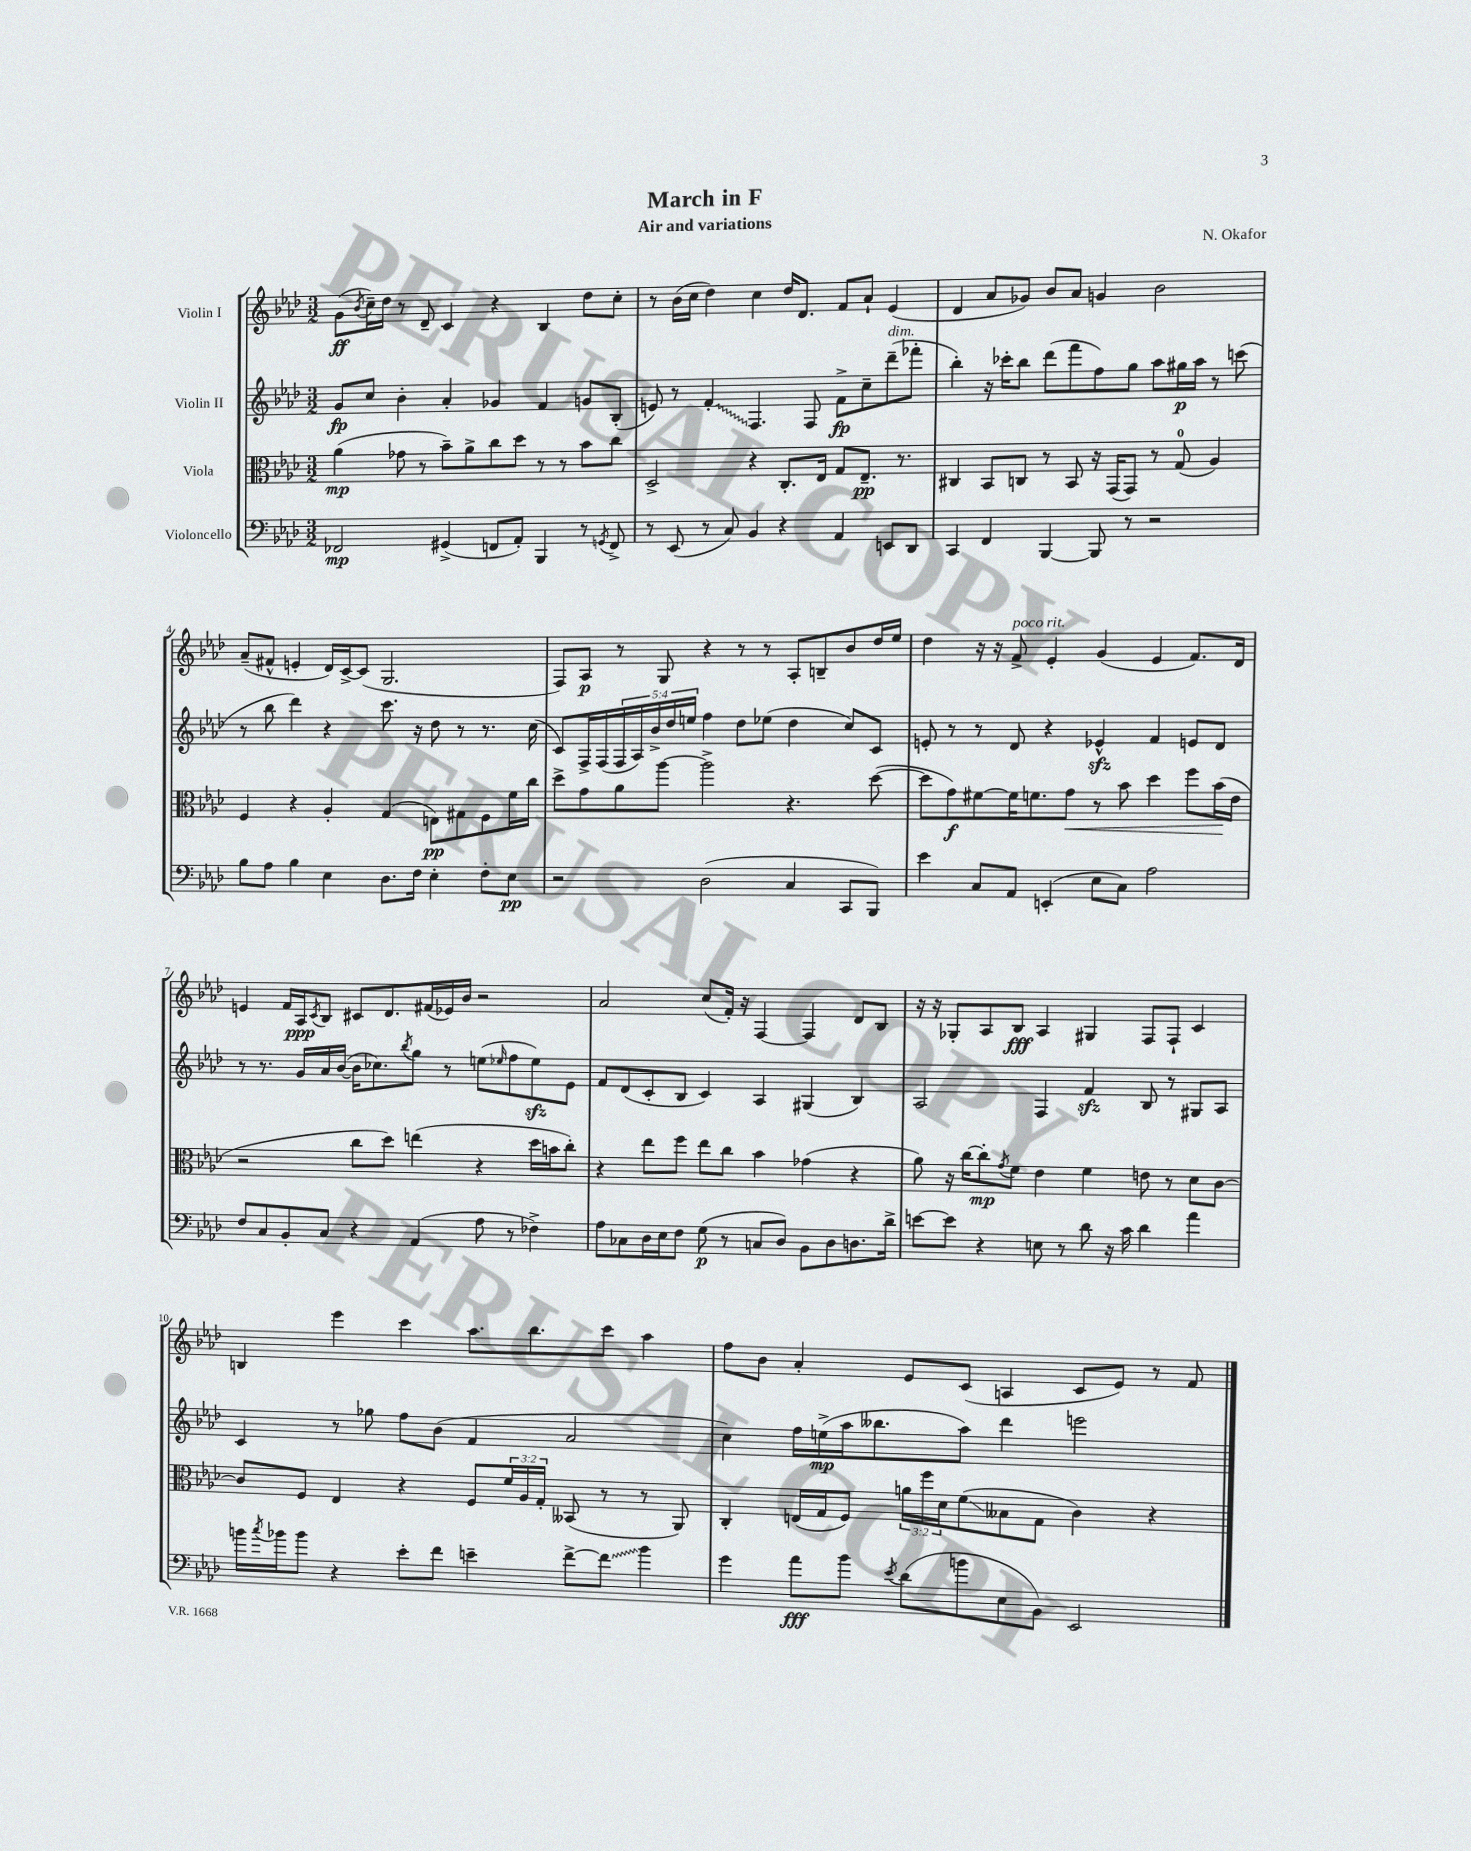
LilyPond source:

\header { title = "March in F" composer = "N. Okafor" subtitle = "Air and variations" }
<<
\new StaffGroup <<
\new Staff = "s0" \with { instrumentName = "Violin I" } {
    \clef treble \key aes \major \numericTimeSignature \time 3/2
    g'8\ff( \acciaccatura { bes'8 } c''16--) des''16 r8 des'8-- c'4 r4 bes4 des''8 c''8-. |
    r8 bes'16( c''16 des''4) c''4 des''16 des'8. f'8 aes'8-! ees'4( |
    des'4 aes'8 ges'8) bes'8 aes'8 g'4 bes'2 |
    aes'8--( fis'8-^ e'4-. des'16) c'16~-> c'8( g2. |
    f8) aes8\p r8 g8 r4 r8 r8 aes8-. b8-- bes'8 des''16 ees''16 |
    des''4 r16 r16 f'8->^\markup { \italic "poco rit." } ees'4-. g'4( ees'4 f'8.) des'16 |
    e'4 f'16 aes16\ppp \acciaccatura { c'8 } bes8 cis'8 des'8. fis'16( ees'16) bes'16 r2 |
    aes'2 c''8( f'16-.) r16 f4~ f4 des'8 bes8 |
    r16 r16 ges8-. aes8 bes8\fff aes4 gis4 f8 f8-! c'4 |
    b4 ees'''4 c'''4 aes''8. bes''8. c'''8 aes''4 |
    f''8 bes'8 aes'4-. ees'8 c'8( a4 c'8 ees'8) r8 f'8 \bar "|." |
}
\new Staff = "s1" \with { instrumentName = "Violin II" } {
    \clef treble \key aes \major \numericTimeSignature \time 3/2 \override Staff.TupletNumber.text = #tuplet-number::calc-fraction-text
    g'8\fp c''8 bes'4-. aes'4-. ges'4 f'4 g'8 bes8-.( |
    e'8) r8 \once \override Glissando.style = #'zigzag f'4-.\glissando f4. f8 f'8->\fp c''8-- des'''8--^\markup { \italic "dim." }( fes'''8-. |
    bes''4-.) r16 ces'''16-. bes''8 des'''8( f'''8 f''8) g''8 aes''8 gis''16\p aes''16 r8 c'''8( |
    r8 bes''8 des'''4) r4 c'''8. r16 des''8 r8 r8. c''16( |
    c'8) f16-> f16( \tuplet 5/4 { f16 aes16) bes'16-> des''16 e''16 } f''4 des''8 ees''8( des''4 c''8) c'8 |
    e'8-. r8 r8 des'8 r4 ees'4-^\sfz f'4 e'8 des'8 |
    r8 r8. g'16 aes'16 bes'16~( bes'16 ces''8.) \acciaccatura { bes''8 } g''8 r8 e''8( \grace { ees''16 } f''8 ees''8\sfz) ees'8 |
    f'8 des'8( c'8-. bes8 c'4) aes4 gis4( bes4) |
    aes2 f4 f'4\sfz bes8 r8 gis8 aes8 |
    c'4 r8 ges''8 f''8 bes'8( f'4 aes'2 |
    c''4) f''16 e''16->\mp( aes''16 beses''8. aes''8) des'''4 e'''2 \bar "|." |
}
\new Staff = "s2" \with { instrumentName = "Viola" } {
    \clef alto \key aes \major \numericTimeSignature \time 3/2 \override Staff.TupletNumber.text = #tuplet-number::calc-fraction-text
    aes'4\mp( ges'8 r8 bes'8--) aes'8-> c''8 des''8 r8 r8 bes'8 c''8 |
    des2-> r4 c8.-. ees16 g8 ees8.--\pp r8. |
    cis4 bes,8 c8 r8 bes,8 r16 g,16( g,8) r8 g8-0( aes4) |
    f4 r4 aes4-. g4( e8\pp) gis8 f8 f'16 c''16 |
    des''8-> g'8 aes'8 aes''8~ aes''2-> r4. des''8~( |
    des''8 g'8\f) fis'8~ fis'16 f'8. g'8\< r8 bes'8 des''4 f''8 bes'16\!( ees'16 |
    r2 c''8 des''8) e''4( r4 des''16 b'16 c''8-.) |
    r4 ees''8 f''8 ees''8 c''8 bes'4 ges'4( r4 |
    aes'8) r16 c''16~ c''8-.\mp \acciaccatura { g'8 } f'8 ees'4 f'4 e'8 r8 des'8 c'8~ |
    c'8 f8 ees4 r4 f8 \tuplet 3/2 { f'16 aes16 g16-. } beses,8( r8 r8 aes,8) |
    c4-. e16( g16 f8) \tuplet 3/2 { a'16 f''16 des'16 } f'8\glissando( beses8 g8 c'4) r4 \bar "|." |
}
\new Staff = "s3" \with { instrumentName = "Violoncello" } {
    \clef bass \key aes \major \numericTimeSignature \time 3/2
    fes,2\mp gis,4->( f,8 aes,8-.) bes,,4 r8 \acciaccatura { g,8 } f,8-> |
    r8 ees,8( r8 c8) bes,4 r4 aes,4 e,8 des,8 |
    c,4 f,4 bes,,4~ bes,,8 r8 r2 |
    bes8 aes8 bes4 ees4 des8. f16 ees4-. f8-. ees8\pp |
    r2 des2( c4 c,8 bes,,8) |
    ees'4 c8 aes,8 e,4-.( ees8 c8) aes2 |
    f8 c8 bes,8-. c8 r4 aes,4( aes8 r8 fes4->) |
    aes8 ces8 des16 ees16 f8 g8\p( r8 c8 des8) bes,8 des8 d8. des'16-> |
    e'8~ e'8 r4 e8 r8 des'8 r16 c'16 des'4 aes'4 |
    b'16 \acciaccatura { c''8 } bes'16 bes'8 r4 ees'8-. f'8 e'4-- f'8~-> \once \override Glissando.style = #'zigzag f'8\glissando bes'4 |
    g'4 aes'8\fff bes'8 \acciaccatura { ees'8 } des'8( b'8 ees8 bes,8) ees,2 \bar "|." |
}
>>
>>
